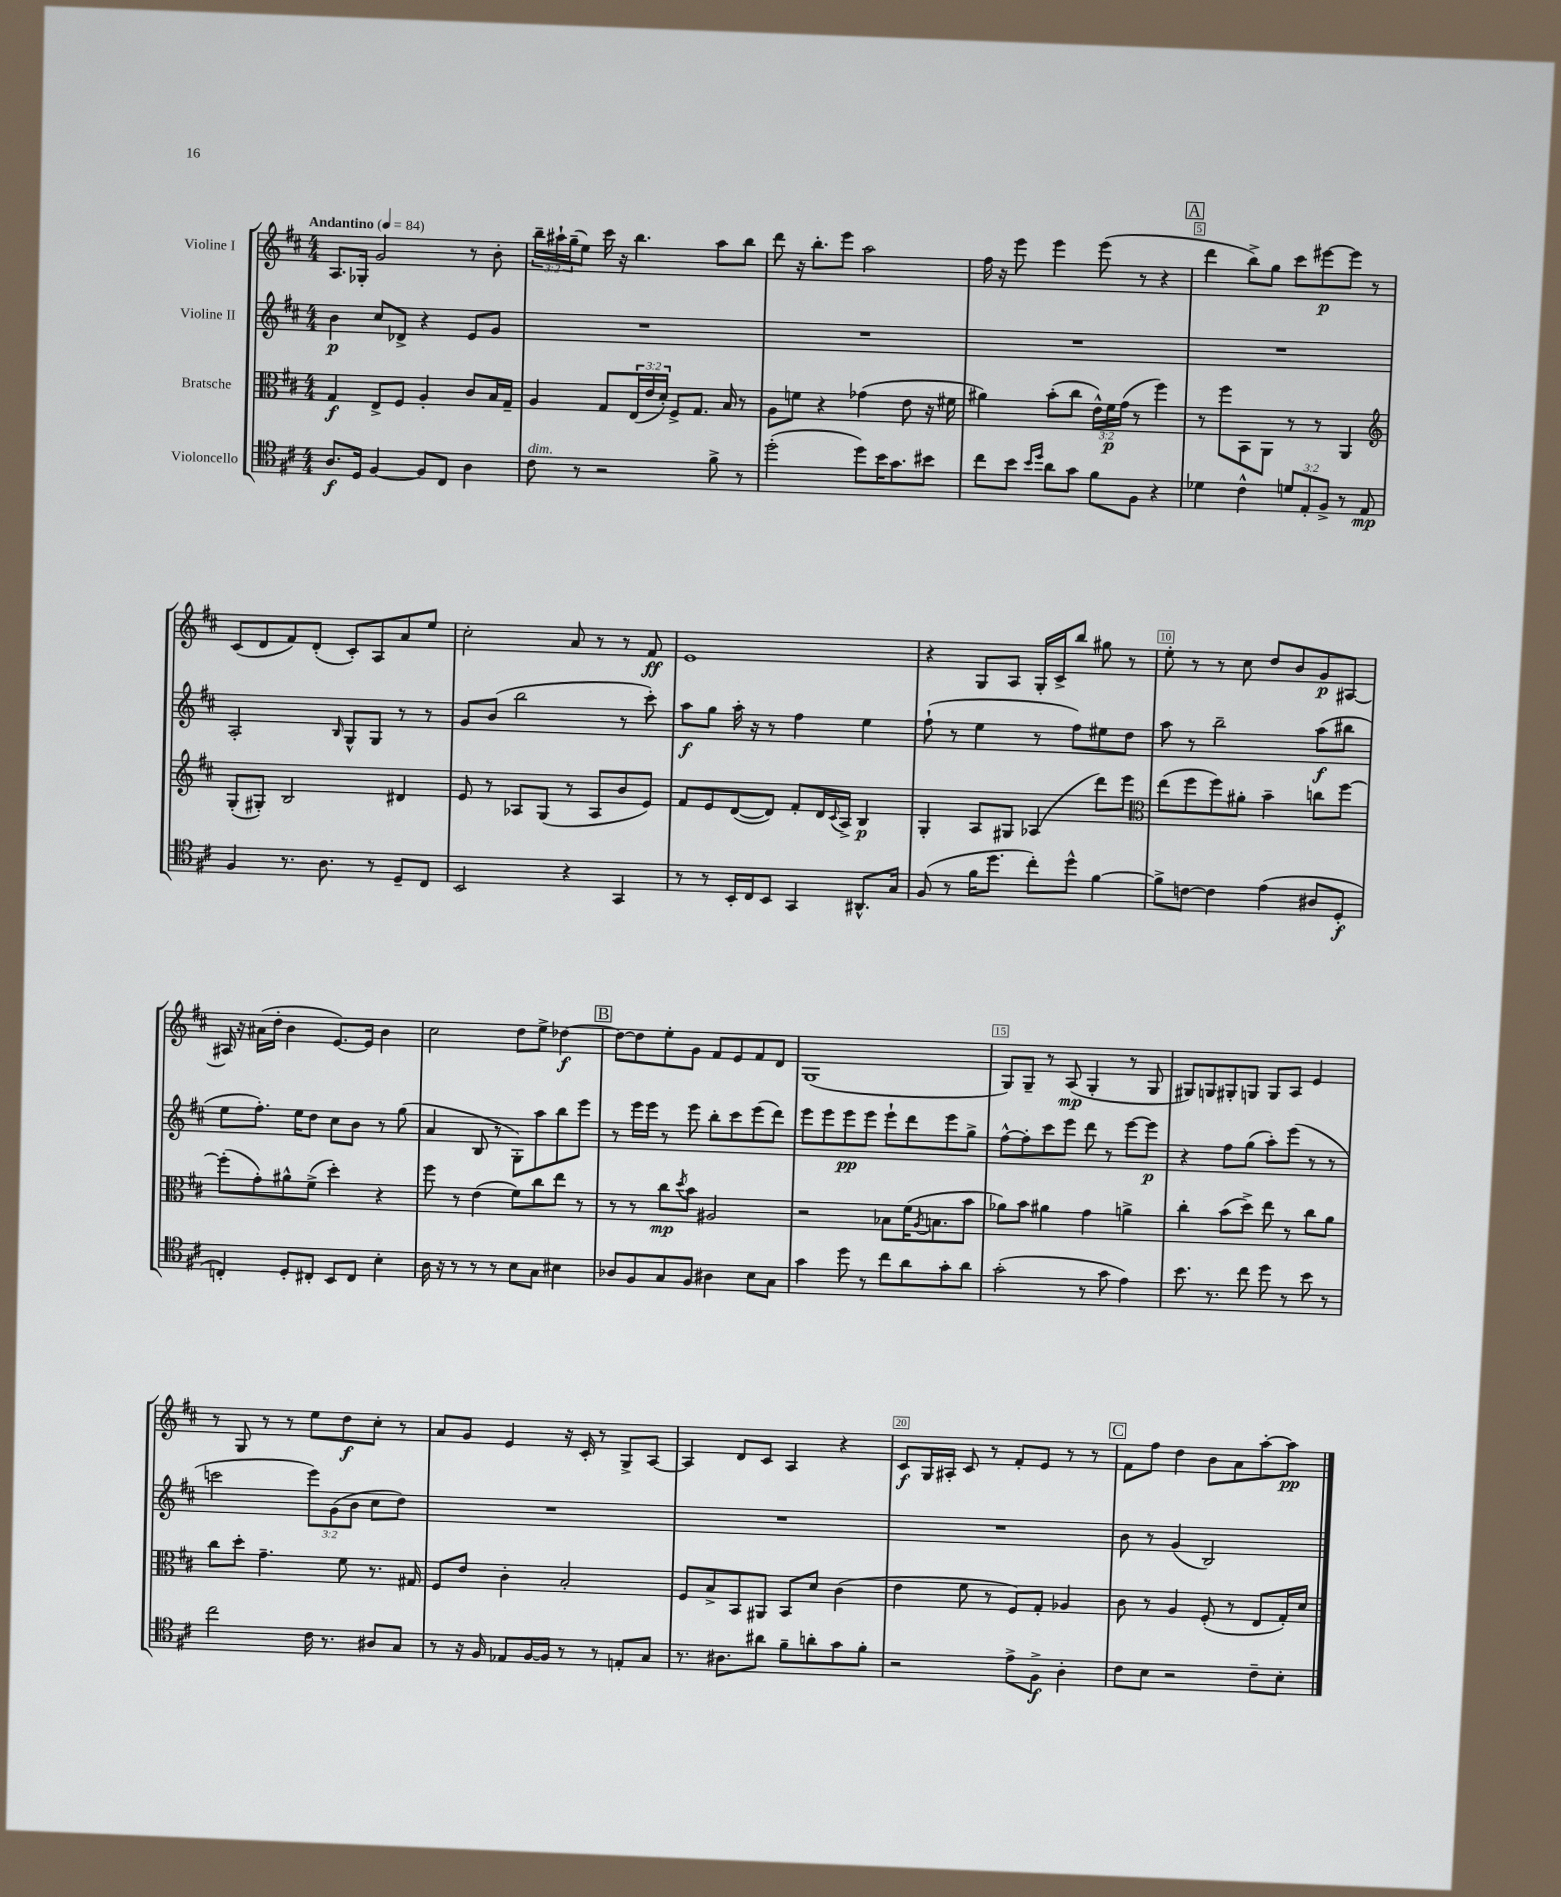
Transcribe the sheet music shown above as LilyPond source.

<<
\new StaffGroup <<
\new Staff = "s0" \with { instrumentName = "Violine I" } {
    \clef treble \key d \major \numericTimeSignature \time 4/4 \override Staff.TupletNumber.text = #tuplet-number::calc-fraction-text \tempo "Andantino" 4 = 84
    a8. ges16-. g'2 r8 b'8-. |
    \tuplet 3/2 { b''16-- ais''16-! g''16--( } e''8) cis'''16 r16 b''4. ais''8 b''8 |
    d'''8 r16 b''8.-. e'''8 a''2 |
    fis''16 r16 e'''8 e'''4 e'''8( r8 r4 |
    \mark \markup { \box "A" } d'''4 b''8->) g''8 cis'''8 eis'''8~\p eis'''8 r8 |
    cis'8( d'8 fis'8) d'8-.( cis'8-.) a8 a'8 e''8 |
    cis''2-. a'8 r8 r8 fis'8\ff |
    e'1 |
    r4 g8 a8 g16-. cis'16-> b''8 gis''8 r8 |
    e''8-. r8 r8 cis''8 d''8 b'8 g'8\p ais8~ |
    ais16 r16 ais'16( d''16-. b'4 e'8.~) e'16 b'4 |
    cis''2 d''8 e''8-> des''4~\f |
    \mark \markup { \box "B" } des''8~ des''8 e''8-. g'8 fis'8 e'8 fis'8 d'8 |
    g1( |
    g8) g8-- r8 a8\mp( g4-. r8 g8 |
    gis8) g8 gis8-. g8 g8 a8 e'4 |
    r8 g8 r8 r8 e''8 d''8\f cis''8-. r8 |
    a'8 g'8 e'4 r16 cis'16-. r8 g8-> a8~ |
    a4 d'8 cis'8 a4 r4 |
    cis'8\f g16 ais16-. cis'8 r8 fis'8-. e'8 r8 r8 |
    \mark \markup { \box "C" } fis'8 fis''8 d''4 b'8 a'8 a''8~-. a''8\pp \bar "|." |
}
\new Staff = "s1" \with { instrumentName = "Violine II" } {
    \clef treble \key d \major \numericTimeSignature \time 4/4 \override Staff.TupletNumber.text = #tuplet-number::calc-fraction-text
    b'4\p cis''8 des'8-> r4 e'8 g'8 |
    R1 |
    R1 |
    R1 |
    \mark \markup { \box "A" } R1 |
    a2-. \grace { b16 } g8-^ g8 r8 r8 |
    g'8 b'8( b''2 r8 cis'''8-.) |
    a''8\f g''8 a''16-. r16 r8 fis''4 e''4 |
    fis''8-!( r8 e''4 r8 fis''8) eis''8 d''8 |
    a''8 r8 b''2-- a''8\f( bis''8 |
    e''8 fis''8.-.) e''16 d''8 cis''8 b'8 r8 g''8( |
    a'4 b8 r8 g8-.) a''8 b''8 e'''8 |
    \mark \markup { \box "B" } r8 e'''16 e'''16 r8 e'''8 b''8-. cis'''8 e'''8( d'''8) |
    e'''8 e'''8 e'''8\pp e'''8 e'''8-! d'''8 e'''8 g''8-> |
    fis''8~-^ fis''8-. cis'''8 e'''8 d'''8 r8 e'''8~ e'''8\p |
    r4 fis''8 g''8( a''8-.) e'''8( r8 r8 |
    c'''2 \tuplet 3/2 { e'''8) g'8( b'8 } cis''8 d''8) |
    R1 |
    R1 |
    R1 |
    \mark \markup { \box "C" } b'8 r8 g'4( b2) \bar "|." |
}
\new Staff = "s2" \with { instrumentName = "Bratsche" } {
    \clef alto \key d \major \numericTimeSignature \time 4/4 \override Staff.TupletNumber.text = #tuplet-number::calc-fraction-text
    g4\f e8-> fis8 a4-. cis'8 b16 g16-- |
    a4 g8 \tuplet 3/2 { e16( e'16 d'16-.) } fis8-> g8. b16 r8 |
    a8 f'8 r4 ges'4( e'8 r16 fis'16 |
    ais'4) b'8-.( cis''8 \tuplet 3/2 { e'16-^) fis'16\p g'16( } r8 fis''4) |
    \mark \markup { \box "A" } r8 fis''8 b,8 a,8 r8 r8 a,4 |
    \clef treble g8-.( gis8-.) b2 dis'4 |
    e'8 r8 aes8 g8( r8 aes8 b'8 e'8) |
    fis'8 e'8 d'8~( d'8) fis'8-. d'16 \appoggiatura { cis'8 } a16-> b4\p |
    g4-. a8 gis8 aes4( d'''8) e'''8 |
    \clef alto e''8( fis''8 fis''8) ais'8-. b'4-- c''8 fis''8~ |
    fis''8-.( g'8-.) ais'8-^ fis'8->( d''4-.) r4 |
    fis''8 r8 e'4( fis'8) cis''8 e''8 r8 |
    \mark \markup { \box "B" } r8 r8 cis''8\mp \acciaccatura { d''8 } b'8 ais2 |
    r2 bes8 fis'16( \acciaccatura { a8 } b8. b'8 |
    aes'8) b'8 ais'4 g'4 a'4-> |
    cis''4-. b'8( d''8->) e''8 r8 cis''8 a'8 |
    cis''8 d''8-. g'4.-- fis'8 r8. gis16 |
    fis8 e'8 cis'4-. b2-. |
    fis8 b8-> b,8 ais,8 b,8 d'8 cis'4( |
    e'4 fis'8 r8 fis8) g8-. aes4 |
    \mark \markup { \box "C" } cis'8 r8 a4 fis8-.( r8 e8 g16-.) d'16 \bar "|." |
}
\new Staff = "s3" \with { instrumentName = "Violoncello" } {
    \clef tenor \key d \major \numericTimeSignature \time 4/4 \override Staff.TupletNumber.text = #tuplet-number::calc-fraction-text
    a8.\f d16 fis4~ fis8 cis8 a4 |
    cis'8^\markup { \italic "dim." } r8 r2 fis'8-> r8 |
    d''2-.( d''8) b'16 g'8. bis'8 |
    cis''8 b'8 \grace { b'16 d''16 } a'8 g'8 fis'8 fis8 r4 |
    \mark \markup { \box "A" } des'4 cis'4-^ \tuplet 3/2 { d'8 e8-. fis8-> } r8 e8\mp |
    fis4 r8. a8. r8 d8-- cis8 |
    b,2 r4 g,4 |
    r8 r8 b,16-. cis16 b,8 g,4 ais,8.-^ g16 |
    fis8( r8 fis'16 d''8. cis''8-.) d''8-^ fis'4~ |
    fis'8-> c'8~ c'4 e'4( ais8 d8-.\f |
    c4-.) d8-. cis8-. b,8 cis8 b4-. |
    a16 r16 r8 r8 r8 b8 g8 bis4 |
    \mark \markup { \box "B" } aes8 fis8 g8 fis8 ais4 b8 g8 |
    g'4 d''8 r8 cis''8 a'8 g'8-. a'8 |
    g'2-.( r8 g'8 e'4) |
    b'8. r8. cis''8 d''8 r8 b'8 r8 |
    cis''2 cis'16 r8. ais8 g8 |
    r8 r16 fis16 ees8 fis16~ fis16 r8 r8 e8-. g8 |
    r8. ais8. ais'8 fis'8-- a'8-. g'8 fis'8-. |
    r2 e'8-> fis8->\f a4-. |
    \mark \markup { \box "C" } cis'8 b8 r2 cis'8-- b8-. \bar "|." |
}
>>
>>
\layout { \context { \Score \override BarNumber.break-visibility = ##(#f #t #t) barNumberVisibility = #(every-nth-bar-number-visible 5) \override BarNumber.stencil = #(make-stencil-boxer 0.1 0.3 ly:text-interface::print) } }
